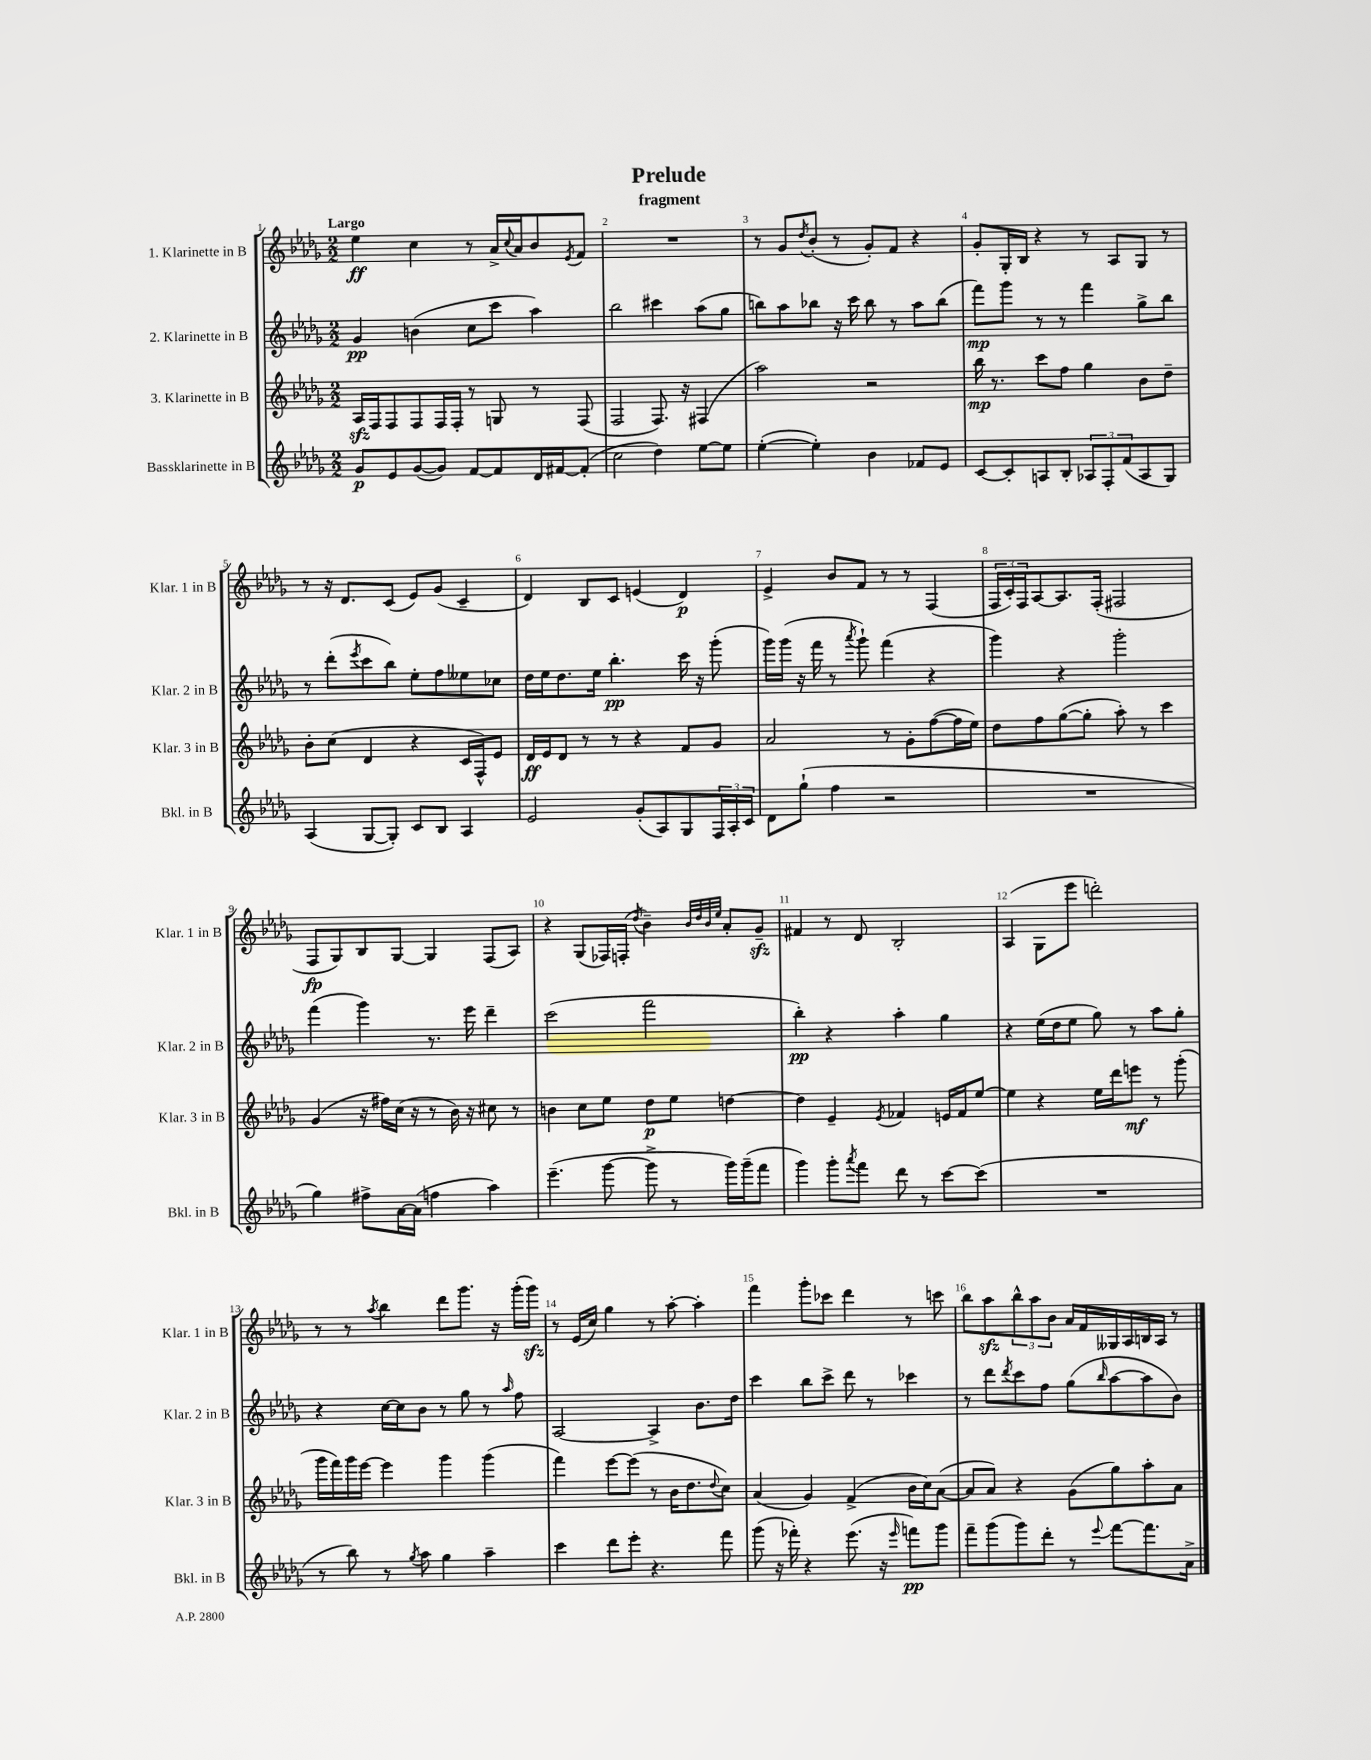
\header { title = "Prelude" subtitle = "fragment" }
<<
\new StaffGroup <<
\new Staff = "s0" \with { instrumentName = "1. Klarinette in B" shortInstrumentName = "Klar. 1 in B" } {
    \clef treble \key des \major \numericTimeSignature \time 2/2 \tempo "Largo"
    ees''4\ff c''4 r8 aes'16-> \appoggiatura { c''8 } aes'16 bes'8 \acciaccatura { ees'8 } f'8 |
    R1 |
    r8 ges'8 \acciaccatura { des''8 } bes'8-.( r8 ges'8-.) f'8 r4 |
    ges'8-. ges16-. bes16 r4 r8 aes8 ges8 r8 |
    r8 r16 des'8. c'8( ees'8) ges'8( c'4-- |
    des'4) bes8 c'8 e'4( des'4\p) |
    ees'4-> bes'8 f'8 r8 r8 f4( |
    \tuplet 3/2 { f16 c'16-.) f16 } aes8~ aes8. f16-.( fis2 |
    f8\fp ges8) bes8 ges8~ ges4 f8( aes8) |
    r4 ges8( fes16) f16-.( \acciaccatura { des''8 } bes'4--) \grace { bes'32 des''32 bes'32 ees''32 } aes'8-. ges'8--\sfz |
    fis'4 r8 des'8 bes2-. |
    aes4( ges8 ees'''8 d'''2-.) |
    r8 r8 \acciaccatura { aes''8 } bes''4 des'''8 ges'''8. r16 ges'''16-.( ges'''16\sfz) |
    r8 ees'16( c''16) ges''4 r8 aes''8~-. aes''4-. |
    f'''4 ges'''8-. ces'''8 des'''4 r8 c'''8 |
    bes''8 aes''8\sfz \tuplet 3/2 { bes''8-^ aes''8 bes'8 } aes'16 f'16 geses16 aes16 b16 aes16 r8 \bar "|." |
}
\new Staff = "s1" \with { instrumentName = "2. Klarinette in B" shortInstrumentName = "Klar. 2 in B" } {
    \clef treble \key des \major \numericTimeSignature \time 2/2
    ges'4\pp b'4( c''8 c'''8 aes''4) |
    bes''2 cis'''4 aes''8( ges''8 |
    b''8) aes''8 bes''8 r16 c'''16 bes''8 r8 aes''8 bes''8( |
    f'''8\mp) ges'''8 r8 r8 f'''4 ges''8-> bes''8 |
    r8 des'''8-.( \acciaccatura { ees'''8 } c'''8 bes''8) ees''8-. f''8 eeses''8 ces''8 |
    des''16 ees''16 des''8. ees''16 bes''4.-.\pp c'''16 r16 ges'''8-.( |
    ges'''16) ges'''16( r16 f'''16 r8 \acciaccatura { aes'''8 } ges'''8-!) f'''4( r4 |
    ges'''4) r4 ges'''2-. |
    f'''4( ges'''4) r8. ees'''16 des'''4-- |
    c'''2( f'''2 |
    bes''4-.\pp) r4 aes''4-. ges''4 |
    r4 ees''16( des''16 ees''8 ges''8) r8 aes''8 ges''8-. |
    r4 c''16~ c''16 bes'8 r8 ges''8 r8 \grace { aes''16 } f''8 |
    aes2~ aes4-> bes'8. des''16 |
    c'''4 bes''8 c'''8-> des'''8 r8 ces'''4 |
    r8 des'''8 \acciaccatura { des'''8 } c'''8 f''8 ges''8( \grace { bes''16 } aes''8~ aes''8 bes'8) \bar "|." |
}
\new Staff = "s2" \with { instrumentName = "3. Klarinette in B" shortInstrumentName = "Klar. 3 in B" } {
    \clef treble \key des \major \numericTimeSignature \time 2/2
    aes16\sfz f16 f8 f8 f16 f16-. r8 g8 r8 f8( |
    f2 f8.) r16 fis4( |
    aes''2) r2 |
    bes''16\mp r8. c'''8 f''8 ges''4 bes'8 des''8-- |
    bes'8-. c''8( des'4 r4 c'16 f16-^) ees'8 |
    des'16\ff ees'16 des'8 r8 r8 r4 f'8 ges'8 |
    aes'2 r8 ges'8-. f''8~( f''16 ees''16) |
    des''8 f''8 ges''8~( ges''8-. aes''8-.) r8 c'''4 |
    ges'4( r16 fis''16) c''16( r16 r8 bes'16) r16 cis''8 r8 |
    b'4 c''8 ees''8 des''8\p ees''8 d''4~ |
    d''4 ees'4-- \acciaccatura { ees'8 } fes'4 e'16 fes'16 ees''8~ |
    ees''4 r4 ees''16 des'''16 e'''8\mf r8 ges'''8-.( |
    ges'''16 f'''16) ges'''16 ees'''16~ ees'''4 ges'''4 ges'''4( |
    f'''4) ees'''8~ ees'''8( r8 bes'16 des''8. \appoggiatura { des''8 } c''8) |
    aes'4( ges'4) f'4->( bes'16 c''16) aes'8~( |
    aes'8 aes'8) r4 ges'8( ges''8) aes''8-. aes'8 \bar "|." |
}
\new Staff = "s3" \with { instrumentName = "Bassklarinette in B" shortInstrumentName = "Bkl. in B" } {
    \clef treble \key des \major \numericTimeSignature \time 2/2
    ges'8\p ees'8 ges'8~( ges'8) f'8~ f'8 des'16 fis'16~ fis'8-.( |
    c''2 des''4) ees''8~ ees''8 |
    ees''4~-.( ees''4-.) bes'4 fes'8 ees'8 |
    c'8~ c'8-. a8 bes8-. \tuplet 3/2 { aes8 f8-. f'8( } aes8 ges8) |
    aes4( ges8~ ges8-.) c'8 bes8 aes4 |
    ees'2 ges'8-.( aes8) ges8 \tuplet 3/2 { f16 aes16-. c'16 } |
    des'8 ges''8-!( f''4 r2 |
    R1 |
    ges''4) fis''8-> aes'16~ aes'16( f''4 aes''4) |
    ees'''4.--( ges'''8~ ges'''8-> r8 ges'''16) ges'''16--( f'''8 |
    ges'''4) ges'''8-. \acciaccatura { aes'''8 } f'''8 des'''8 r8 c'''8~ c'''8( |
    R1 |
    r8 bes''8) r8 \acciaccatura { ges''8 } aes''8 ges''4 aes''4-- |
    c'''4 des'''8 ees'''8-. r4. f'''8 |
    ges'''8( r16 fes'''16-.) r4 ees'''8.( r16 \grace { ees'''16 } f'''8\pp) ges'''8 |
    f'''8-- ges'''8( ges'''8) des'''8-. r8 \appoggiatura { ees'''8 } f'''8~ f'''8. aes'16-> \bar "|." |
}
>>
>>
\layout { \context { \Score \override BarNumber.break-visibility = ##(#f #t #t) barNumberVisibility = #all-bar-numbers-visible } }
